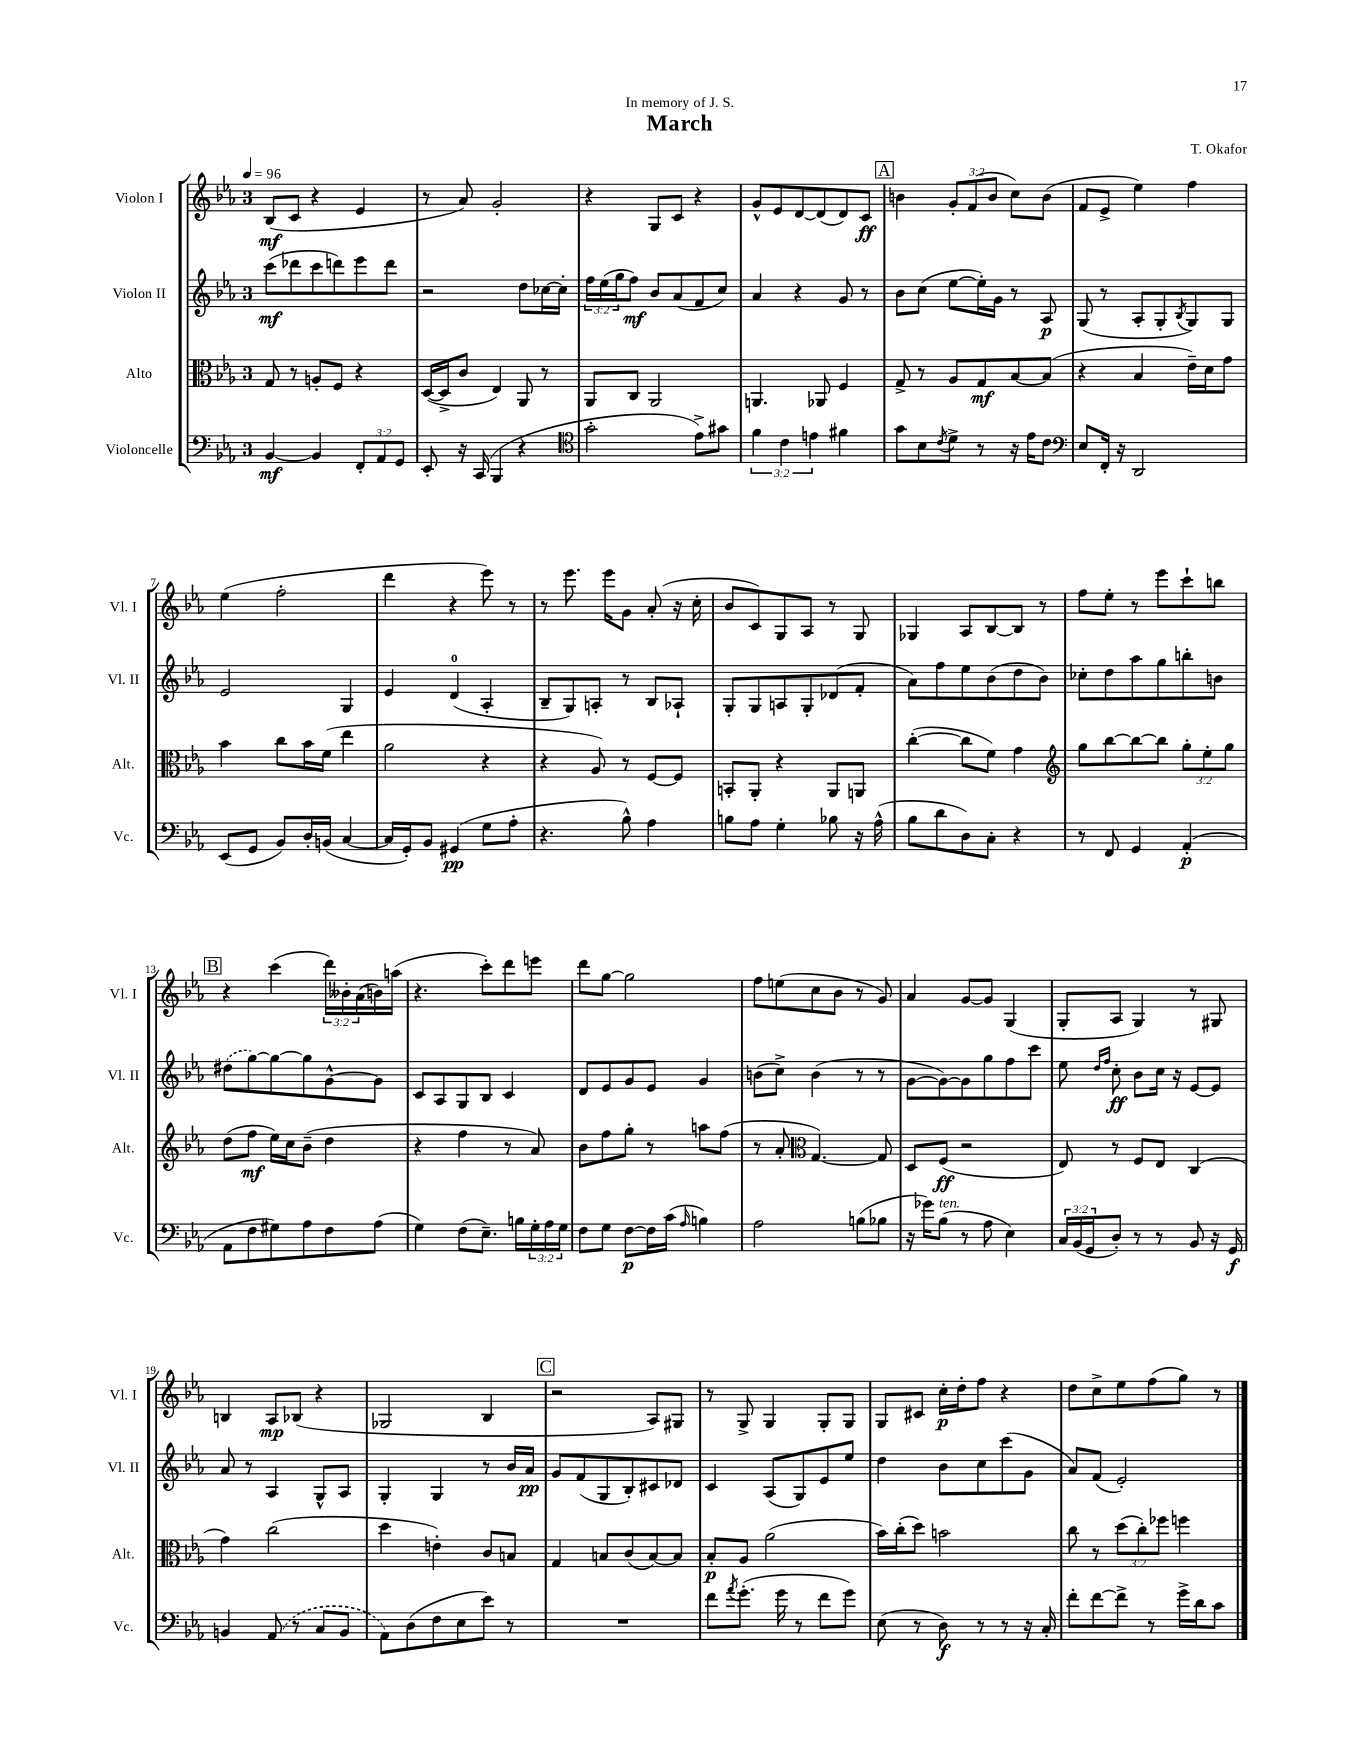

**kern	**kern	**kern	**kern
*staff4	*staff3	*staff2	*staff1
*clefF4	*clefC3	*clefG2	*clefG2
*k[b-e-a-]	*k[b-e-a-]	*k[b-e-a-]	*k[b-e-a-]
*M3/4	*M3/4	*M3/4	*M3/4
*MM96	*MM96	*MM96	*MM96
[4BB-	8G	(8ccc	(8B-
.	8r	8ddd-	8c
4BB-]	8A'	8ccc	4r
.	8F	8ddd)	.
12FF'	4r	8eee-	4e-
12AA-	.	.	.
.	.	8ddd	.
12GG	.	.	.
=	=	=	=
8EE-'	([16D	2r	8r
.	16D^]	.	.
16r	8c	.	8a-)
(16CC	.	.	.
4BBB-	4E-)	.	2g'
4r	8AA-	8dd	.
.	8r	[16cc-	.
.	.	16cc-']	.
=	=	=	=
*clefC4	*	*	*
2g'	8AA-	24ff	4r
.	.	(24ee-	.
.	.	24gg	.
.	8C	8ff)	.
.	2AA-	8b-	8G
.	.	(8a-	8c
8e-^)	.	8f	4r
8g#	.	8cc)	.
=	=	=	=
6f	4.AA	4a-	8g^^
.	.	.	8e-
6c	.	.	.
.	.	4r	[8d
6e	.	.	.
.	8AA-	.	(8d]
4f#	4F	8g	8d)
.	.	8r	8c
=	=	=	=
8g	8G^	8b-	4b
8B-	8r	(8cc	.
8qc	.	.	.
8d^	8A-	[8ee-	12g'
.	.	.	(12f
8r	8G	16ee-'])	.
.	.	.	12b
.	.	16g	.
16r	[8B-	8r	8cc)
16e-	.	.	.
8c	(8B-]	8A-	(8b
=	=	=	=
*clefF4	*	*	*
8E-	4r	(8G	8f
16FF'	.	8r	8e-^
16r	.	.	.
2DD	4B-	8A-'	4ee-)
.	.	8G'	.
.	.	8qB-	.
.	16e-~)	8G)	4ff
.	16d	.	.
.	8g	8G	.
=	=	=	=
(8EE-	4b-	2e-	(4ee-
8GG	.	.	.
8BB-)	8cc	.	2ff'
16D'	16b-	.	.
(16BB	(16f	.	.
[4C	4ee-	4G	.
=	=	=	=
16C]	2a-	4e-	4ddd
16GG')	.	.	.
8BB-	.	.	.
(4GG#	.	(4d	4r
8G	4r	4A-'	8eee-)
8A-'	.	.	8r
=	=	=	=
4.r	4r	8B-~	8r
.	.	8G)	8.eee-
.	8A-)	8A'	.
.	.	.	16eee-
8B-^^)	8r	8r	8g
4A-	[8F	8B-	(8a-'
.	8F]	8A-`	16r
.	.	.	16cc'
=	=	=	=
8B	8BB'	8G'	8b-
8A-	8AA-'	8G	8c)
4G'	4r	8A	8G
.	.	8G'	8A-
8B-	8AA-	(8d-	8r
16r	8AA	8f'	8G
(16A-^^	.	.	.
=	=	=	=
8B-	([4cc'	8a-)	4G-
8d	.	8ff	.
8D)	8cc]	8ee-	8A-
8C'	8f)	(8b-	[8B-
4r	4g	8dd	8B-]
.	.	8b-)	8r
=	=	=	=
*	*clefG2	*	*
8r	8gg	8cc-'	8ff
8FF	[8bb-	8dd	8ee-'
4GG	8bb-_	8aa-	8r
.	8bb-]	8gg	8eee-
(4AA-'	12gg'	8bb'	8ccc`
.	12ee-'	.	.
.	.	8b	8bb
.	12gg	.	.
=	=	=	=
8AA-	(8dd	(8dd#	4r
8F	8ff	[8gg)	.
8G#)	16ee-)	8gg_	(4ccc
.	16cc	.	.
8A-	(8b-~	8gg]	.
8F	4dd	[8g^^	24ddd)
.	.	.	24b--'
.	.	.	(24a-
(8A-	.	8g]	16b)
.	.	.	(16aa
=	=	=	=
4G)	4r	8c	4.r
.	.	8A-	.
(8F	4ff	8G	.
8.E-~)	.	8B-	8ccc')
.	8r	4c	8ddd
16B	.	.	.
24G'	8a-)	.	8eee
24A-	.	.	.
24G	.	.	.
=	=	=	=
8F	8b-	8d	8ddd
8G	8ff	8e-	[8gg
[8F	8gg'	8g	2gg]
16F]	8r	8e-	.
(16c	.	.	.
16qqA-	.	.	.
4B)	8aa	4g	.
.	(8ff	.	.
=	=	=	=
2A-	8r	(8b	8ff
.	8a-'	8cc^)	(8ee
*	*clefC3	*	*
.	[4.G)	(4b	8cc
.	.	.	8b-
(8B	.	8r	8r
8B-	8G]	8r	8g)
=	=	=	=
16r	8D	[8g	4a-
16g-)	.	.	.
(8B-	(8F	8g_)	.
8r	2r	8g]	[8g
8A-	.	8gg	8g]
4E-)	.	8ff	(4G
.	.	8ccc	.
=	=	=	=
24C	8E-)	8ee-	8G'
(24BB-	.	.	.
24GG	.	.	.
.	.	16qqdd	.
.	.	16qqff	.
8D')	8r	8cc'	8A-
8r	8F	8b-	4G)
8r	8E-	16cc	.
.	.	16r	.
8BB-	(4C	[8e-	8r
16r	.	8e-]	8G#
16GG	.	.	.
=	=	=	=
4BB	4g)	8a-	4B
.	.	8r	.
(8AA-	(2cc	4A-	8A-
8r	.	.	(8B-
8C	.	8G^^	4r
8BB	.	8A-	.
=	=	=	=
8AA-)	4dd	4G'	2G-
(8D	.	.	.
8F	4e')	4G	.
8E-	.	.	.
8e-)	8c	8r	4B-
8r	8B	16b-	.
.	.	16a-	.
=	=	=	=
2.r	4G	8g	2r
.	.	(8f	.
.	8B	8G	.
.	(8c	8B-')	.
.	[8B)	8c#	8A-)
.	8B]	8d-	8G#
=	=	=	=
8f	8B-'	4c	8r
8qa-	.	.	.
(8.g'	8A-	.	8G^
.	(2a-	(8A-	4G
16g	.	.	.
8r	.	8G)	.
8f	.	8e-	8G'
8g)	.	8ee-	8G
=	=	=	=
(8E-	16b-)	4dd	8G
.	(16cc'	.	.
8r	8dd)	.	8c#
8D)	2b	8b-	16cc'
.	.	.	16dd'
8r	.	8cc	8ff
8r	.	(8ccc	4r
16r	.	8g	.
16C'	.	.	.
=	=	=	=
8f'	8cc	8a-)	8dd
[8f	8r	(8f	8cc^
8f^]	(12dd	2e-')	8ee-
.	12cc')	.	.
8r	.	.	(8ff
.	12ff-	.	.
16g^	4ff	.	8gg)
16d	.	.	.
8c	.	.	8r
==	==	==	==
*-	*-	*-	*-
